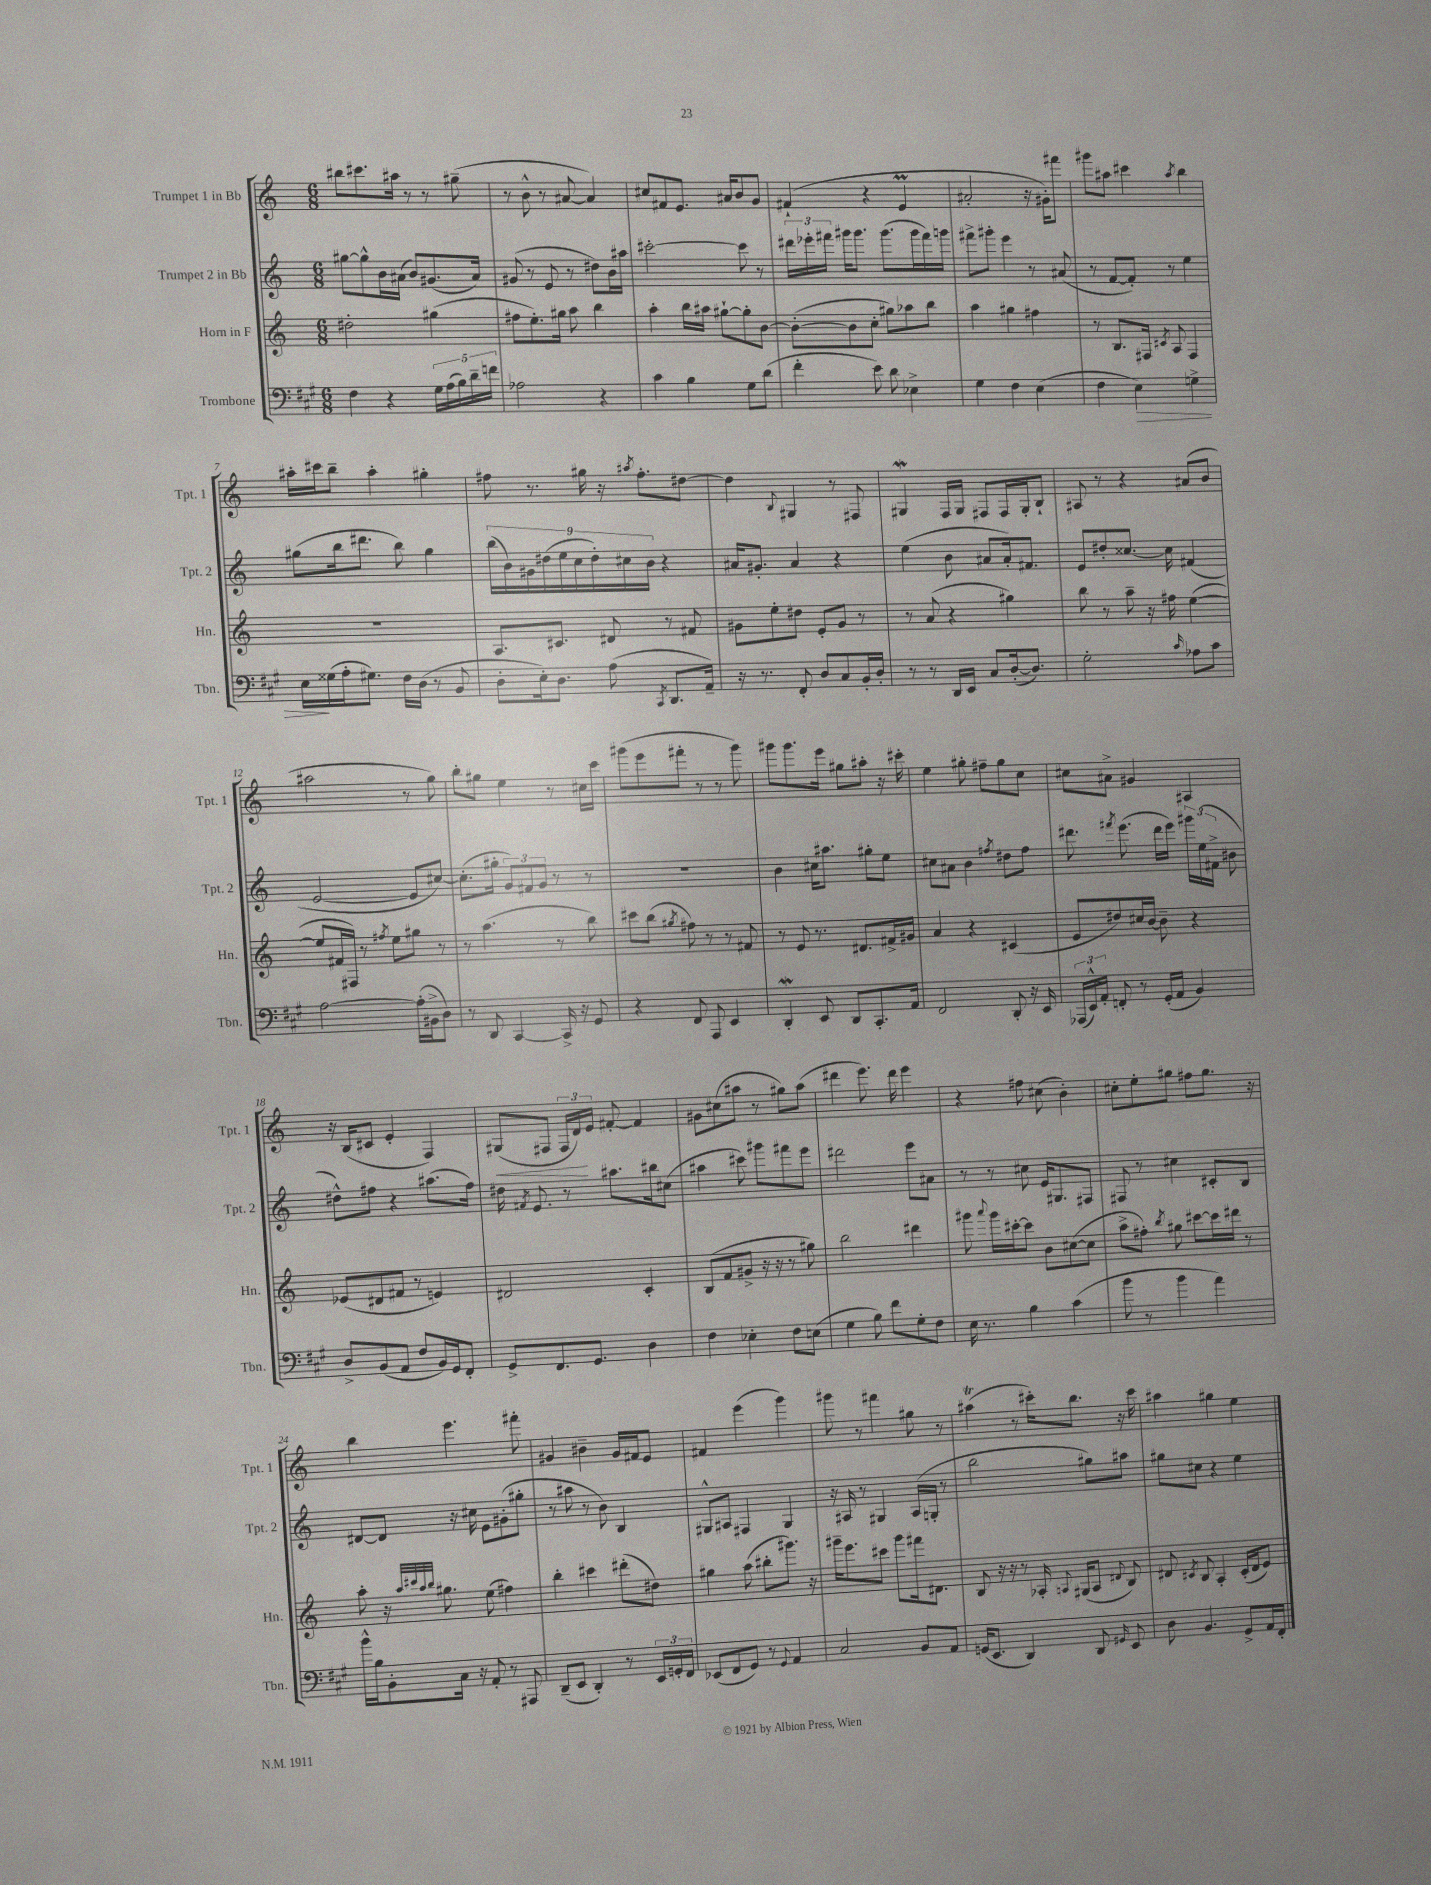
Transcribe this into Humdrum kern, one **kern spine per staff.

**kern	**dynam	**kern	**kern	**kern	**dynam
*part4	*part4	*part3	*part2	*part1	*part1
*staff4	*staff4	*staff3	*staff2	*staff1	*staff1
*I"Trombone	*	*I"Horn in F	*I"Trumpet 2 in Bb	*I"Trumpet 1 in Bb	*
*I'Tbn.	*	*I'Hn.	*I'Tpt. 2	*I'Tpt. 1	*
*clefF4	*	*clefG2	*clefG2	*clefG2	*
*k[f#c#g#]	*	*k[]	*k[]	*k[]	*
*M6/8	*	*M6/8	*M6/8	*M6/8	*
=1	=1	=1	=1	=1	=1
4F#\	.	2dd#X'\	[8gg#X\L	8bb#X\L	.
.	.	.	8gg#^^\]	8.ccc#X\	.
4r	.	.	16b\L	.	.
.	.	.	(16a#X\JJ	16aa#X\Jk	.
.	.	.	8b/L)	8r	.
20G#\LL	.	(4gg#X\	(8.g#X/	8r	.
(20A\	.	.	.	.	.
20B\)	.	.	.	.	.
.	.	.	.	(8gg#X~\	.
20d~\	.	.	.	.	.
.	.	.	16a#/Jk)	.	.
20fn\JJ	.	.	.	.	.
=2	=2	=2	=2	=2	=2
2A-X\	.	8ff#X\L	(8g#X/	8r	.
.	.	8.ee'\)	8r	8b^^\	.
.	.	.	8e/	8r	.
.	.	16gg#X\Jk	.	.	.
.	.	8aa\	8r	[8a#X/	.
4r	.	4bb\	8dd#X\L)	4a#/])	.
.	.	.	16b\L	.	.
.	.	.	16aa#X\JJ	.	.
=3	=3	=3	=3	=3	=3
4c#\	.	4aa'\	[2ccc#X'\	8cc#X/L	.
.	.	.	.	8f#X/	.
4B\	.	16bb\LL	.	8.e/J	.
.	.	16aa#X\JJ	.	.	.
.	.	[8gg#X`\L	.	.	.
.	.	.	.	16a#X/KL	.
8G#\L	.	8gg#'\]	8ccc#\]	8b/	.
(8d\J	.	[8b\J	8r	8g/J	.
=4	=4	=4	=4	=4	=4
4f#'\	.	(8b'\L_	24ddd#X\LL	(4f#X`/	.
.	.	.	24eee-X'\	.	.
.	.	.	24fff#X\JJ	.	.
.	.	8b\]	16ggg#X\KL	.	.
.	.	.	8.ggg#\J	.	.
8e\)	.	8cc'\J	.	4r	.
8d\	.	8gg#X\L)	(8.ggg#\L	.	.
4E-X^\	.	8aa-X\	.	4em/	.
.	.	.	16ggg#\L	.	.
.	.	8bb\J	16fff#\)	.	.
.	.	.	16gggn\JJ	.	.
=5	=5	=5	=5	=5	=5
4G#\	.	4aa\	8fff#X^\L	2a#X'/	.
.	.	.	8ggg#X'\J	.	.
4F#\	.	4gg#X\	4eee\	.	.
(4E\	.	4ff#X\	8r	16r	.
.	.	.	.	16g#X'\KL)	.
.	.	.	(8a#X/	8fff#X\J	.
=6	=6	=6	=6	=6	=6
4F#\	.	8r	8r	8ggg#X\L	.
.	.	8.B/L	[8f/L	8aa#X\J	.
!	!LO:HP:b	!	!	!	!
4E\)	>	.	8f'/J])	4ccc#X\	.
.	.	16F#X/Jk	.	.	.
.	.	8qc#X/	.	.	.
.	.	8A/	8r	.	.
.	.	.	.	8qaa#/	.
4Gn^\	.	4F#/	4ee\	4bb\	.
!!LO:LB:g=z
=7	=7	=7	=7	=7	=7
16E\LL	.	2.r	(8gg#X\L	16aa#X'\LL	.
(16G##X\	]	.	.	16ccc#X\J	.
16A'\J	.	.	16bb\k	8bb~\J	.
8.G#X\J)	.	.	8.ddd#X\J	.	.
.	.	.	.	4aa#'\	.
16F#\LL	.	.	8bb\)	.	.
(16D\JJ	.	.	.	.	.
8r	.	.	4gg#\	4gg#X'\	.
8BB/	.	.	.	.	.
=8	=8	=8	=8	=8	=8
8D'\L	.	8.A/L	(18bb\LL	8ff#X\	.
.	.	.	18b\)	.	.
.	.	.	18g#X\	.	.
16E'\k)	.	.	.	8.r	.
.	.	.	(18dd#X\	.	.
8.D\J	.	8.c#X/J	.	.	.
.	.	.	18ee\	.	.
.	.	.	18cc\	.	.
.	.	.	.	16gg#X\	.
.	.	.	18dd#'\)	.	.
(8A\	.	8d#X/	.	16r	.
.	.	.	18cc#X\	.	.
.	.	.	.	8qaa#X/	.
.	.	.	.	8.ff#'\L	.
.	.	.	18b\JJ	.	.
8qCC#/	.	.	.	.	.
8.DD/L	.	8r	4r	.	.
.	.	8f#X/	.	[8dd#X\J	.
16AA~/Jk)	.	.	.	.	.
=9	=9	=9	=9	=9	=9
16r	.	8g#X\L	16a#X/KL	4dd#\]	.
8.r	.	.	8.g#X'/J	.	.
.	.	8ee'\	.	.	.
.	.	.	.	8qqB/	.
8FF#'/	.	8dd#X\J	4a#/	4G#X/	.
8D/L	.	8e'/L	.	.	.
8C#/	.	8g#/J	4r	8r	.
16BB'/L	.	8r	.	8F#X/	.
16D'/JJ	.	.	.	.	.
=10	=10	=10	=10	=10	=10
8r	.	8r	(4ee\	4G#XW/	.
8r	.	(8a/	.	.	.
16DD/LL	.	4r	8b\	16F/LL	.
16EE/JJ	.	.	.	16G#/JJ	.
8C#/L	.	.	8a#X/L	8F#X/L	.
([16D'/k	.	4gg#X\)	16a#'/k)	16F#/L	.
8.D/J])	.	.	8.f#X/J	16G#'/J	.
.	.	.	.	8B`/J	.
=11	=11	=11	=11	=11	=11
2G#'\	.	8bb\	8e/L	8A#X/	.
.	.	8r	8dd#X'/	8r	.
.	.	8aa~\	[8.cc##X/J	4r	.
.	.	16r	.	.	.
.	.	16ff#X\	16cc##\]	.	.
16qqc#/	.	.	.	.	.
8A-X\L	.	([4ee\	(4f#X/	(8a#X/L	.
8c#\J	.	.	.	8b/J	.
!!LO:LB:g=z
=12	=12	=12	=12	=12	=12
[2A\	.	8ee/L]	[2e/	2aa#X\	.
.	.	16f#X/L	.	.	.
.	.	16F#X/JJ)	.	.	.
.	.	8r	.	.	.
.	.	8qff#X/	.	.	.
.	.	8ee\L	.	.	.
(16A'\LL]	.	8gg#X\J	8e/L]	8r	.
16BB#X^\J	.	.	.	.	.
8D\J)	.	8r	[8cc#X/J)	8gg\)	.
=13	=13	=13	=13	=13	=13
8r	.	8r	(8.cc#'\L]	8bb'\L	.
8DD/	.	(4.aa\	.	8gg#X\J	.
.	.	.	16gg#X'\Jk	.	.
[4CC#/	.	.	12g/L)	4ee\	.
.	.	.	12f#X/	.	.
.	.	.	12g/J	.	.
16CC#^/]	.	8r	8r	8r	.
16r	.	.	.	.	.
8GG#/	.	8bb\)	8r	16cc#X\LL	.
.	.	.	.	16ccc\JJ	.
=14	=14	=14	=14	=14	=14
4r	.	8ccc#X\L	2.r	(8ggg#X\L	.
.	.	(8bb\J	.	8eee\	.
.	.	8qgg#X/	.	.	.
8FF#/	.	8ff#X\)	.	8fff#X'\J	.
8AAA/	.	8r	.	8r	.
4EE/	.	8r	.	8r	.
.	.	8f#X/	.	8ggg#\)	.
=15	=15	=15	=15	=15	=15
4DDw'/	.	8r	4b\	8ggg#X\L	.
.	.	8e/	.	8.ggg#\	.
8EE/	.	8.r	16cc#X\KL	.	.
.	.	.	8.aa#X\J	16eee\Jk	.
8DD/L	.	.	.	8gg#X\L	.
.	.	8.d#X/L	.	.	.
8.CC#'/	.	.	8gg#X'\L	8aa#X'\J	.
.	.	16f#X^/L	8ee\J	16r	.
16AA/Jk	.	16g#X/JJ	.	16ccc#X'\	.
=16	=16	=16	=16	=16	=16
2FF#/	.	4a/	8cc#X\L	4ee\	.
.	.	.	8a#X\J	.	.
.	.	4r	4b\	8gg#X'\	.
.	.	.	.	8ff#X~\L	.
.	.	.	8qff#X/	.	.
8DD'/	.	(4c#X/	8dd#X\L	8gg#\	.
16r	.	.	8ff#\J	8cc\J	.
16EE/	.	.	.	.	.
=17	=17	=17	=17	=17	=17
(24AAA-X/LL	.	8e/L	8.ddd#X\	8cc#X\L	.
24EE^^/)	.	.	.	.	.
24AA'/JJ	.	.	.	.	.
8FFn'/	.	8dd#X/)	.	8a#X^\J	.
.	.	.	8qfff#X/	.	.
.	.	.	(8.eee\	.	.
8r	.	16cc#X/L	.	4g#X/	.
.	.	[16b/JJ	.	.	.
(16GG#'/LL	.	8b~\]	16ddd#\LL	.	.
16AA/JJ	.	.	16eee\JJ)	.	.
4BB/)	.	4r	24ggg#X\LL	4A#X/	.
.	.	.	(24ee\	.	.
.	.	.	24f#X^\JJ	.	.
.	.	.	8b#X\	.	.
!!LO:LB:g=z
=18	=18	=18	=18	=18	=18
8D^/L	.	(8e-X/L	8dd#X^^\L)	16r	.
.	.	.	.	(16B/KL	.
(8BB/	.	8d#X/	8ff#X\J	8c#X/J	.
8AA/J	.	8f#X/J	4r	4e'/	.
8F#/L	.	8r	.	.	.
16BB/L)	.	4en/)	(8.aa#X\L	4F/)	.
16GG#/J	.	.	.	.	.
8FF#'/J	.	.	.	.	.
.	.	.	16ff#\Jk)	.	.
=19	=19	=19	=19	=19	=19
!	!	!	!	!	!LO:HP:b
8GG#^/L	.	2d#X/	16dd#X\	(8G#X/L	<
.	.	.	8qf#X/	.	.
.	.	.	8.e/	.	.
8.FF#/	.	.	.	8F#X/J	.
.	.	.	8r	24F#/LL	.
.	.	.	.	24d/)	.
8.GG#/J	.	.	.	.	.
.	.	.	.	24e/JJ	[
.	.	.	8.aa#X\L	[8f#X'/	.
4D\	.	4c'/	.	4f#/]	.
.	.	.	16bb#X\k	.	.
.	.	.	(8cc#X\J	.	.
=20	=20	=20	=20	=20	=20
4F#\	.	(8B/L	4aa#X\	8g#X\L	.
.	.	8f/	.	(8cc#X\	.
4E-X'\	.	8g#X^/J	8ccc#X\)	8aa#X\J	.
.	.	16r	8ggg#X\L	8r	.
.	.	16r	.	.	.
8F#\L	.	8r	8fff#X\	8gg#X\L)	.
(8En\J	.	8gg#X\)	8eee\J	(8aa#\J	.
=21	=21	=21	=21	=21	=21
4G#\	.	2bb\	2ddd#X\	4ddd#X\	.
8B\)	.	.	.	8.eee\)	.
8f#\L	.	.	.	.	.
.	.	.	.	16ddd#\	.
8G#'\	.	4ddd#X\	8eee\L	4eee\	.
8F#\J	.	.	8a#X\J	.	.
=22	=22	=22	=22	=22	=22
16E\	.	8ggg#X\	8r	4r	.
8.r	.	.	.	.	.
.	.	8qqaaa/	.	.	.
.	.	16ggg#\LL	8r	.	.
.	.	[16ccc#X'\J	.	.	.
4B\	.	8ccc#\J]	8cc#X\	8ff#X\	.
.	.	8b\L	16e/KL	(8cc#X\	.
.	.	.	8.G#X/	.	.
(4c#\	.	([8cc#X\	.	4b'\)	.
.	.	8cc#\J]	8F#X/J	.	.
=23	=23	=23	=23	=23	=23
8b\	.	8aa^\L	8F#X/	8cc#X'\L	.
8r	.	8ff#X'\J)	8r	8ee'\	.
.	.	8qbb/	.	.	.
4b\	.	8gg#X\	4cc#X\	8gg#X\J	.
.	.	[8ccc#X\L	.	8ff#X\L	.
4a\)	.	16ccc#\L]	8c#X'/L	8.gg#\J	.
.	.	16ddd#X\JJ	.	.	.
.	.	8r	8B/J	.	.
.	.	.	.	16r	.
!!LO:LB:g=z
=24	=24	=24	=24	=24	=24
16b^^\LL	.	8aa'\	[8d#X/L	4bb\	.
16B\J	.	.	.	.	.
8BB'\	.	16r	8d#/J]	.	.
.	.	32qqaa/LLL	.	.	.
.	.	32qqccc#X/	.	.	.
.	.	32qqaa/	.	.	.
.	.	32qqbb/JJJ	.	.	.
.	.	8.gg#X\	.	.	.
16C#\Jk	.	.	16r	4.eee\	.
16r	.	.	16cc#X\	.	.
8AA'/	.	(8ee\	8e\L	.	.
8r	.	4ff#X\)	(8g#X'\	.	.
8AAA#X/	.	.	8gg#X'\J	8fff#X'\	.
=25	=25	=25	=25	=25	=25
(8DD~/L	.	4bb'\	8r	4g#X/	.
8EE/J	.	.	8aa#X\	.	.
4DD'/)	.	4ccc#X\	8r	4b#X~\	.
.	.	.	8b\)	.	.
8r	.	(8ddd#X'\L	4B/	16g#/LL	.
.	.	.	.	16f#X/J	.
24EE/LL	.	8dd#X\J)	.	8e/J	.
24GGn'/	.	.	.	.	.
24FF#/JJ	.	.	.	.	.
=26	=26	=26	=26	=26	=26
(8EE-X/L	.	4gg#X\	8G#X^^/L	4f#X/	.
8FF#/	.	.	8A#X/J	.	.
8GG#/J)	.	(8aa\	4F#X/	(4eee\	.
8r	.	8bb#X'\L	.	.	.
8qqGG#/	.	.	.	.	.
4AA/	.	8.ggg#X\J)	4G#/	4ggg\)	.
.	.	16r	.	.	.
=27	=27	=27	=27	=27	=27
2C#/	.	16ggg#X~\KL	16r	8ggg#X\	.
.	.	8.eee\	16A#X/	.	.
.	.	.	8r	8r	.
.	.	8ccc#X\J	4G#X/	4fff#X\	.
.	.	8ggg#\L	.	.	.
8BB/L	.	16fff#X\k	(16A#/LL	8gg#X\	.
.	.	8.d#X\J	16Gn'/JJ	.	.
8AA/J	.	.	8r	8r	.
=28	=28	=28	=28	=28	=28
(16GGn/KL	.	8B/	2bb\	(4aa#Xt\	.
8.EE/J	.	.	.	.	.
.	.	16r	.	.	.
.	.	16r	.	.	.
4DD/)	.	8r	.	8r	.
.	.	16A-X'/	.	16ccc#X'\KL)	.
.	.	8qqAn/	.	.	.
.	.	(16G#X/KL	.	8.bb\J	.
8DD/	.	8A/J	8gg#X\L)	.	.
16qqGG#X/	.	8qqd#X/	.	.	.
8EE/	.	8B/)	8aa#X\J	16r	.
.	.	.	.	16ccc#\	.
=29	=29	=29	=29	=29	=29
8D\	.	8d#X/	8gg#X\L	4aa#X\	.
.	.	8qc#X/	.	.	.
4.BB/	.	8B/	8cc#X\J	.	.
.	.	4A'/	4r	4gg#X\	.
8GG#^/L	.	(16c#'/LL	4ee\	4ee\	.
.	.	16d#/J	.	.	.
16AA/L	.	8e/J)	.	.	.
16FF#'/JJ	.	.	.	.	.
==	==	==	==	==	==
*-	*-	*-	*-	*-	*-
